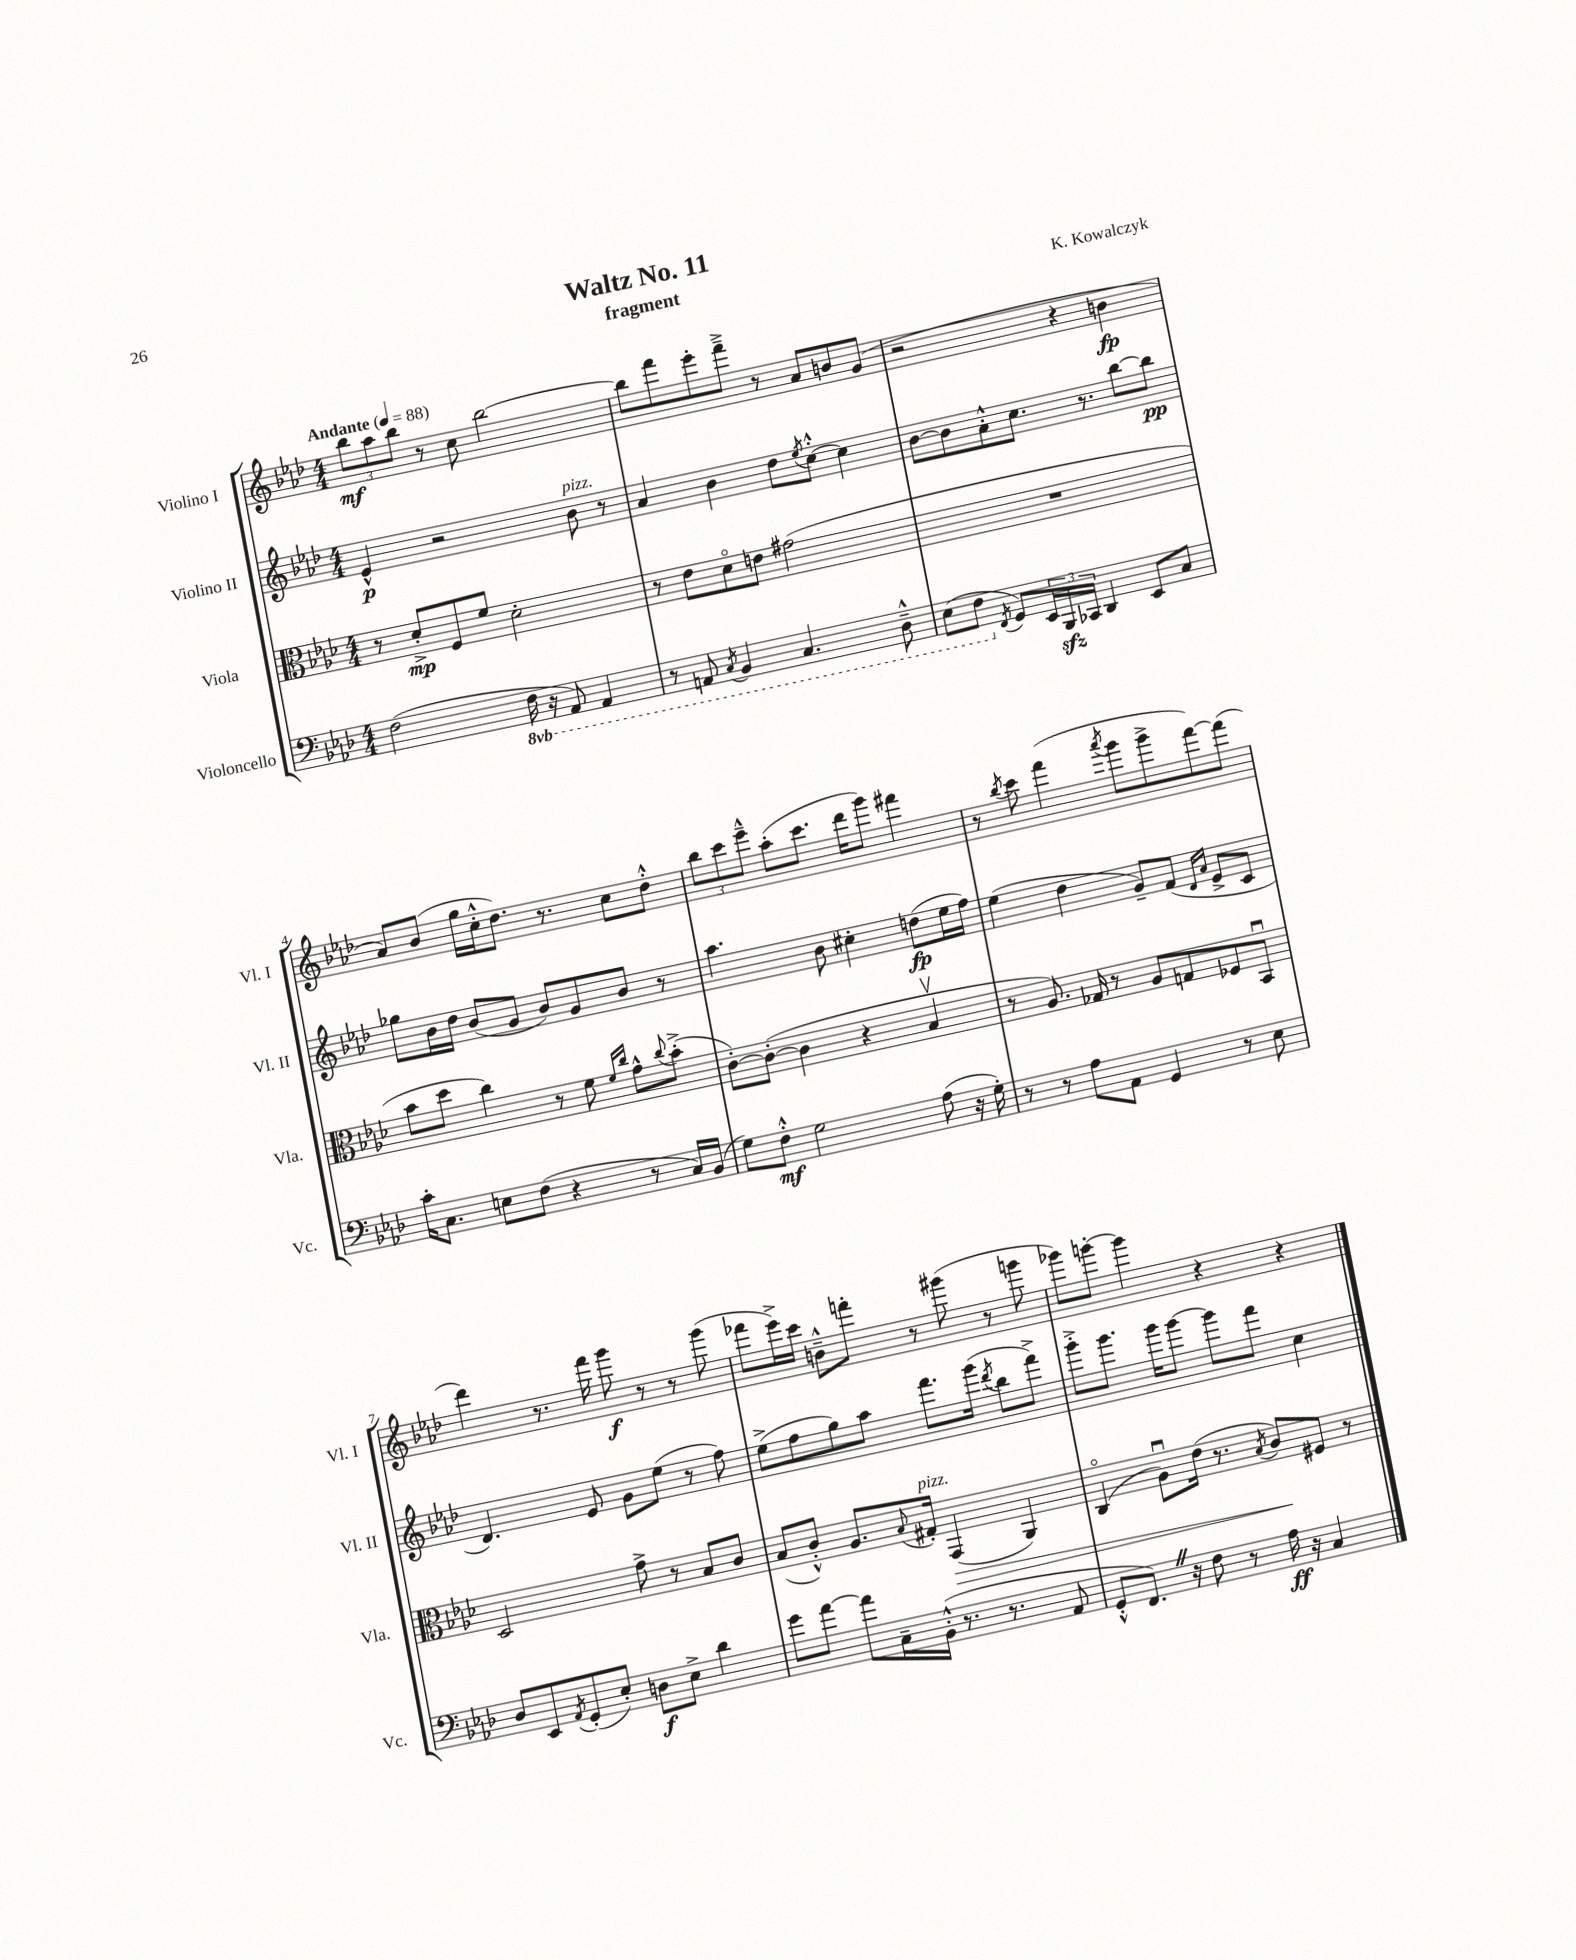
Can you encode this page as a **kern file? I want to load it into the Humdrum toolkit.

**kern	**dynam	**kern	**dynam	**kern	**dynam	**kern	**dynam
*part4	*part4	*part3	*part3	*part2	*part2	*part1	*part1
*staff4	*staff4	*staff3	*staff3	*staff2	*staff2	*staff1	*staff1
*I"Violoncello	*	*I"Viola	*	*I"Violino II	*	*I"Violino I	*
*I'Vc.	*	*I'Vla.	*	*I'Vl. II	*	*I'Vl. I	*
*clefF4	*	*clefC3	*	*clefG2	*	*clefG2	*
*k[b-e-a-d-]	*	*k[b-e-a-d-]	*	*k[b-e-a-d-]	*	*k[b-e-a-d-]	*
*M4/4	*	*M4/4	*	*M4/4	*	*M4/4	*
*MM88	*	*MM88	*	*MM88	*	*MM88	*
=1	=1	=1	=1	=1	=1	=1	=1
!	!	!	!	!	!	!LO:TX:a:B:t=Andante	!
(2F\	.	8r	.	4e-^^/	p	12bb-\L	mf
.	.	.	.	.	.	12aa-\	.
.	.	8d-'^/L	mp	.	.	.	.
.	.	.	.	.	.	12bb-\J	.
.	.	8F/	.	2r	.	8r	.
.	.	8f/J	.	.	.	8cc\	.
*8ba	*	*	*	*	*	*	*
16FF\	.	2d-'\	.	.	.	[2bb-\	.
16r	.	.	.	.	.	.	.
8AAA-/)	.	.	.	.	.	.	.
!	!	!	!	!LO:TX:a:i:t=pizz.	!	!	!
4AAA-/	.	.	.	8b-\	.	.	.
.	.	.	.	8r	.	.	.
=2	=2	=2	=2	=2	=2	=2	=2
8r	.	8r	.	4a-/	.	8bb-\L]	.
8AAAn/	.	8e-\L	.	.	.	8fff\	.
8qCC/	.	.	.	.	.	.	.
4BBB-/	.	8d-\	.	4b-\	.	8eee-'\	.
.	.	8en\J	.	.	.	8fff~^\J	.
4.CC/	.	(2g#X\	.	8dd-\L	.	8r	.
.	.	.	.	8qee-/	.	.	.
.	.	.	.	[8cc'^^\J	.	8a-/L	.
.	.	.	.	4cc\]	.	8bn/	.
8DD-~^^\	.	.	.	.	.	(8g/J	.
=3	=3	=3	=3	=3	=3	=3	=3
(8EE-\L	.	1r	.	[8b-\L	.	2r	.
8FF\J	.	.	.	8b-\]	.	.	.
*X8ba	*	*	*	*	*	*	*
8qFF/	.	.	.	.	.	.	.
8GG/L)	.	.	.	8a-'^^\	.	.	.
24EE-/L	.	.	.	8.cc\J	.	.	.
24BBB-zz/	.	.	.	.	.	.	.
24CC-X/JJ	.	.	.	.	.	.	.
4DD-/	.	.	.	.	.	4r	.
.	.	.	.	8.r	.	.	.
8EE-/L	.	.	.	[8bb-\L	.	4bn\	fp
8C/J	.	.	.	8bb-\J]	pp	.	.
!!LO:LB:g=z
=4	=4	=4	=4	=4	=4	=4	=4
16c'\KL	.	8b-\L	.	8gg-X\L	.	8a-/L)	.
8.C\J	.	.	.	.	.	.	.
.	.	8dd-\J	.	16b-\L	.	(8b-/J	.
.	.	.	.	16dd-\JJ	.	.	.
8En\L	.	4cc\)	.	(8b-/L	.	16gg\LL	.
.	.	.	.	.	.	16cc'^^\J	.
(8F\J	.	.	.	8g/J	.	8.dd-\J)	.
4r	.	8r	.	8b-/L)	.	.	.
.	.	.	.	.	.	8.r	.
.	.	8f\	.	8g/	.	.	.
.	.	16qqf/LL	.	.	.	.	.
.	.	16qqcc/JJ	.	.	.	.	.
8r	.	8g^^\L	.	8b-/J	.	8cc\L	.
.	.	8qqcc/	.	.	.	.	.
16C/LL)	.	(8b-'^\J	.	8r	.	8dd-'^^\J	.
(16BB-/JJ	.	.	.	.	.	.	.
=5	=5	=5	=5	=5	=5	=5	=5
8G\L)	.	[8c'\L)	.	4.aa-\	.	12bb-\L	.
.	.	.	.	.	.	12ccc\	.
8F'^^\J	mf	(8c'\J_	.	.	.	.	.
.	.	.	.	.	.	12eee-~^^\J	.
2G\	.	4c\]	.	.	.	(8aa-'\L	.
.	.	.	.	8b-\	.	8.ccc\J	.
.	.	4r	.	4cc#X'\	.	.	.
.	.	.	.	.	.	16ddd-\KL	.
.	.	.	.	.	.	8ggg\J)	.
(8A-\	.	4B-v/	.	(8ddn\L	fp	4fff#X\	.
16r	.	.	.	16ee-\L	.	.	.
16G'\)	.	.	.	16ff\JJ)	.	.	.
=6	=6	=6	=6	=6	=6	=6	=6
8r	.	8r	.	(4ee-\	.	8r	.
.	.	.	.	.	.	8qbb-/	.
8r	.	8.A-/)	.	.	.	8ccc\	.
8A-\L	.	.	.	4dd-\	.	(4fff\	.
.	.	16G-X/	.	.	.	.	.
8AA-\J	.	8r	.	.	.	.	.
.	.	.	.	.	.	8qaaa-/	.
4GG/	.	8A-/L	.	8g~/L)	.	8ggg\L	.
.	.	8Gn/	.	(8f/J	.	8ggg^\	.
.	.	.	.	16qqd-/LL	.	.	.
.	.	.	.	16qqa-/JJ	.	.	.
8r	.	8F-X/	.	8e-^/L	.	[8fff\)	.
8E-\	.	8BB-u/J	.	8c/J	.	(8fff\J]	.
!!LO:LB:g=z
=7	=7	=7	=7	=7	=7	=7	=7
8D-/L	.	2D-/	.	4.d-/)	.	4ddd-\)	.
8EE-/	.	.	.	.	.	.	.
8qAA-/	.	.	.	.	.	.	.
(8GG'/	.	.	.	.	.	8.r	.
8E-'/J)	.	.	.	8e-/	.	.	.
.	.	.	.	.	.	16fff\	.
8Dn\L	f	8g^\	.	8g\L	.	8ggg\	f
8E-^\J	.	8r	.	(8ee-\J	.	8r	.
4d-\	.	8B-/L	.	8r	.	8r	.
.	.	8c/J	.	8ff\)	.	(8ggg\	.
=8	=8	=8	=8	=8	=8	=8	=8
8g\L	.	(8B-/L	.	(8ee-^\L	.	8fff-X\L	.
[8a-\J	.	8c'^^/J)	.	8ff\	.	16eee-^\L)	.
.	.	.	.	.	.	16ccc\JJ	.
8a-\L]	.	8.A-/L	.	8gg\)	.	8bn~^^\L	.
16C~\L	.	.	.	8aa-\J	.	8fffn'\J	.
.	.	8qqB-/	.	.	.	.	.
!	!	!LO:TX:a:i:t=pizz.	!	!	!	!	!
(16BB-'^^\JJ	.	16G#X'/Jk	.	.	.	.	.
!	!	!	!LO:HP:b	!	!	!	!
8.r	.	(4GG/	>	8.fff\L	.	8r	.
.	.	.	.	.	.	(8ggg#X\	.
8.r	.	.	.	(16ggg\Jk	.	.	.
.	.	.	.	8qddd-/	.	.	.
.	.	4AA-/)	.	8bb-\L	.	8r	.
8AA-/	.	.	.	8fff^\J)	.	8gggn\	.
=9	=9	=9	=9	=9	=9	=9	=9
8GG'^^/L	.	(4C/	.	8ggg'^\L	.	8ggg-X\L)	.
8.FFZ/J)	.	.	.	8.ggg\J	.	[8gggn'\J	.
.	.	8A-u\L)	.	.	.	4ggg\]	.
16r	.	.	.	16ggg\KL	.	.	.
8F\	.	(16e-\Jk	.	[8ggg\J	.	.	.
.	.	8.r	.	.	.	.	.
8r	.	.	.	8ggg\L]	.	4r	.
.	.	8qB-/	.	.	.	.	.
16A-\	ff	8c/L)	.	8fff\J	.	.	.
16r	.	.	.	.	.	.	.
4C/	.	8F#X/J	]	4cc\	.	4r	.
.	.	8r	.	.	.	.	.
==	==	==	==	==	==	==	==
*-	*-	*-	*-	*-	*-	*-	*-
